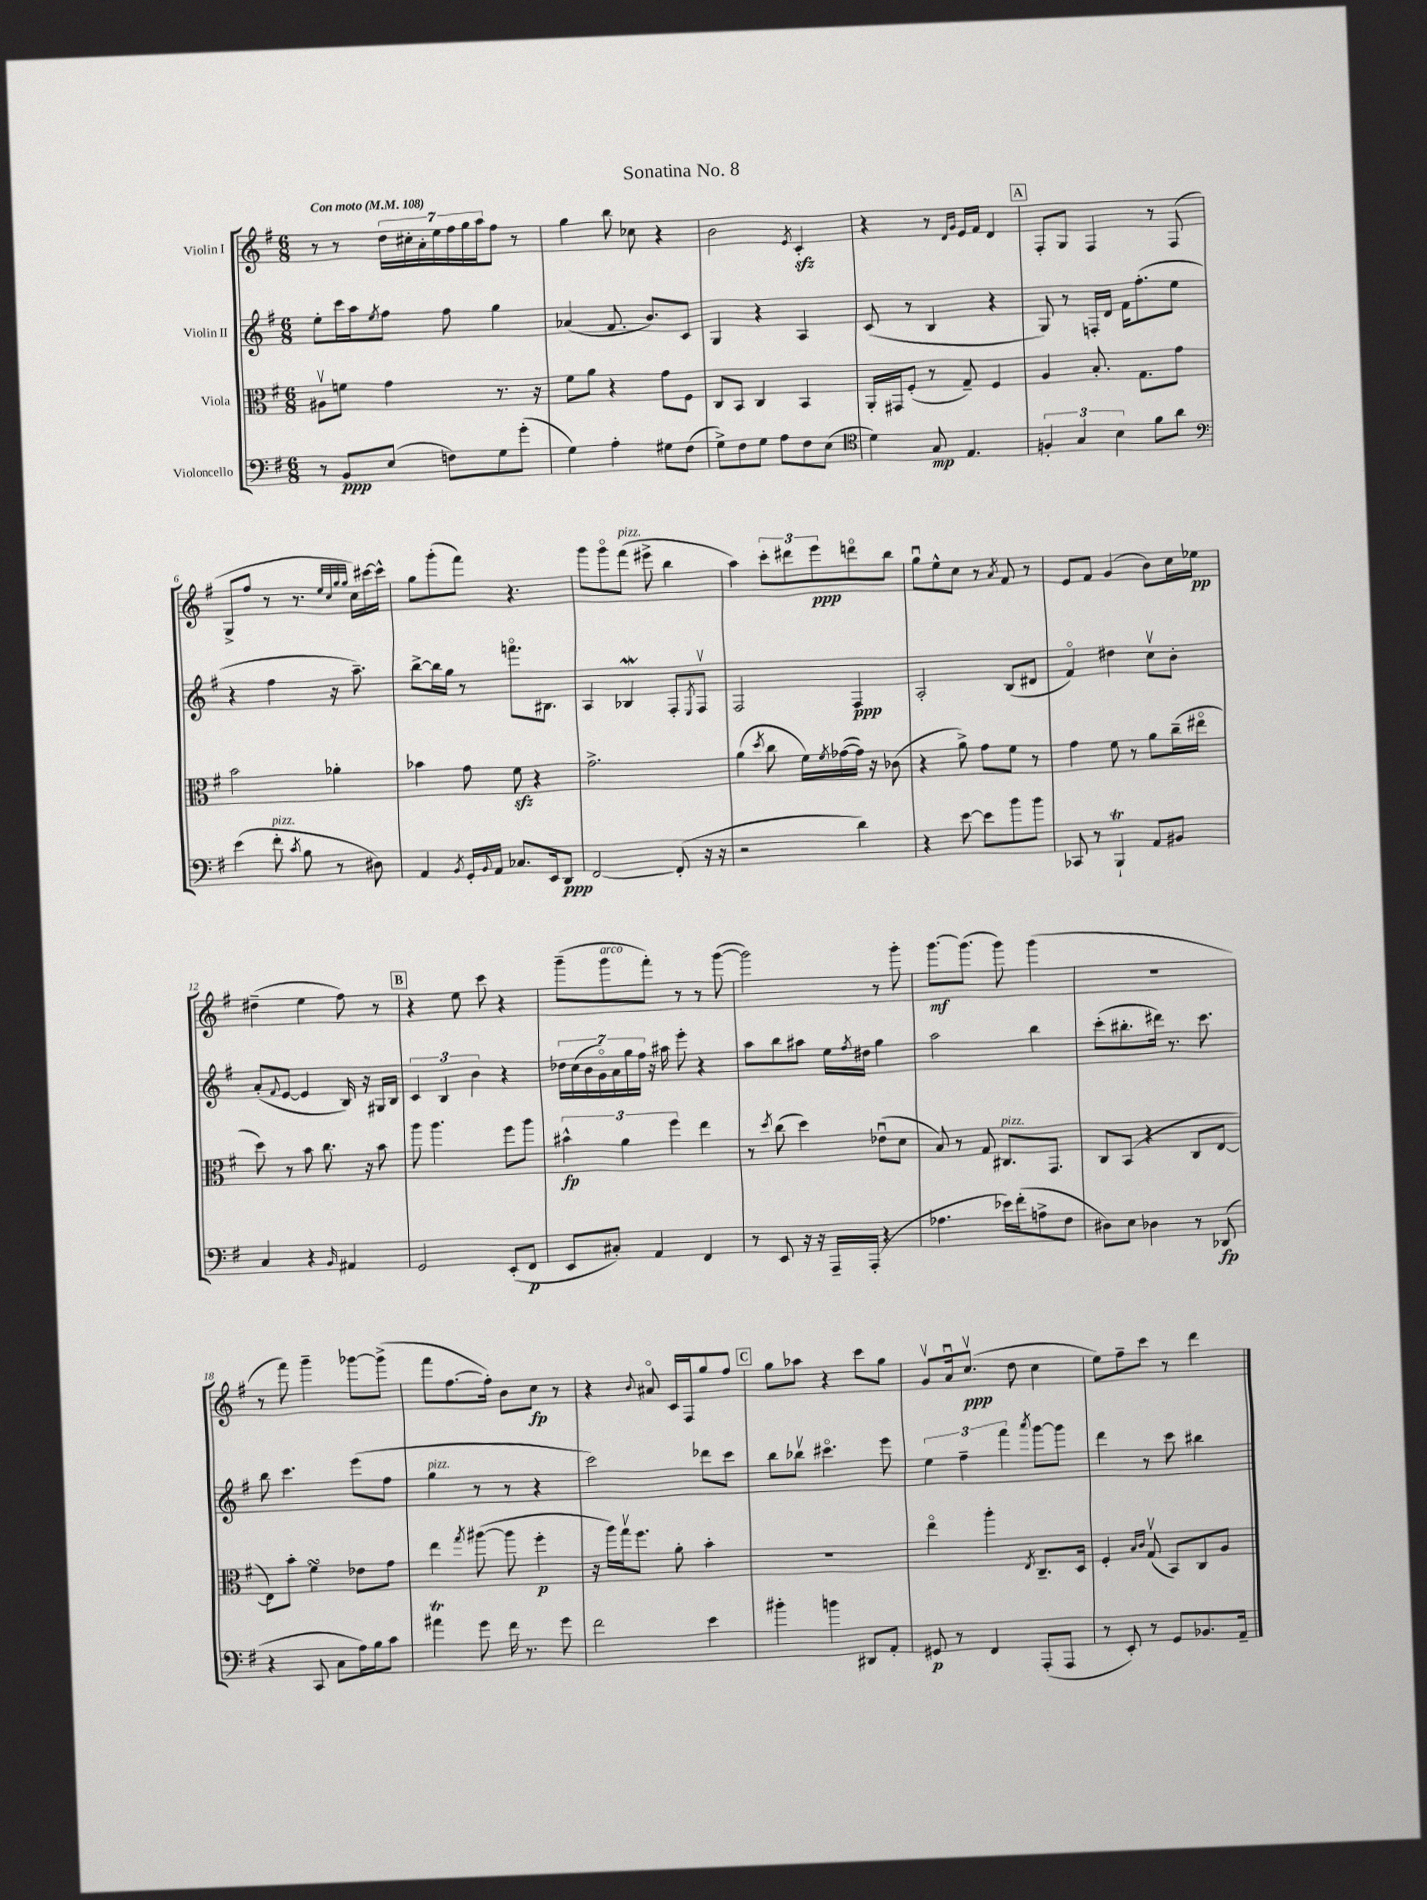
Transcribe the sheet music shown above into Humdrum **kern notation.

**kern	**dynam	**kern	**dynam	**kern	**dynam	**kern	**dynam
*part4	*part4	*part3	*part3	*part2	*part2	*part1	*part1
*staff4	*staff4	*staff3	*staff3	*staff2	*staff2	*staff1	*staff1
*I"Violoncello	*	*I"Viola	*	*I"Violin II	*	*I"Violin I	*
*clefF4	*	*clefC3	*	*clefG2	*	*clefG2	*
*k[f#]	*	*k[f#]	*	*k[f#]	*	*k[f#]	*
*M6/8	*	*M6/8	*	*M6/8	*	*M6/8	*
*MM108	*	*MM108	*	*MM108	*	*MM108	*
=1	=1	=1	=1	=1	=1	=1	=1
!	!	!	!	!	!	!LO:TX:a:B:t=Con moto	!
8r	.	8A#Xv\L	.	8ee'\L	.	8r	.
8BB/L	ppp	8fn\J	.	16ccc\L	.	8r	.
.	.	.	.	16aa\J	.	.	.
.	.	.	.	8qee/	.	.	.
(8E/J	.	4g\	.	8ff#\J	.	28dd\LL	.
.	.	.	.	.	.	28cc#X'\	.
.	.	.	.	.	.	28a'\	.
.	.	.	.	.	.	28ee\	.
8Fn\L)	.	.	.	8ff#\	.	.	.
.	.	.	.	.	.	28ff#\	.
.	.	.	.	.	.	28gg\	.
.	.	.	.	.	.	28aa\J	.
8G\	.	8.r	.	4gg\	.	8ff#\J	.
(8g'\J	.	.	.	.	.	8r	.
.	.	16r	.	.	.	.	.
=2	=2	=2	=2	=2	=2	=2	=2
4G\)	.	8f#\L	.	(4a-X/	.	4gg\	.
.	.	8a\J	.	.	.	.	.
4A'\	.	4r	.	8.f#/	.	8bb\	.
.	.	.	.	.	.	8cc-X\	.
.	.	.	.	8.b/L)	.	.	.
8G#X\L	.	8g\L	.	.	.	4r	.
(8F#\J	.	8F#\J	.	8c/J	.	.	.
=3	=3	=3	=3	=3	=3	=3	=3
8G^\L)	.	8C/L	.	4G/	.	2b\	.
8F#\	.	8BB/J	.	.	.	.	.
8G\J	.	4C/	.	4r	.	.	.
8A\L	.	.	.	.	.	.	.
.	.	.	.	.	.	8qe/	.
8F#\	.	4BB/	.	4A/	.	4czz'/	.
(8E\J	.	.	.	.	.	.	.
=4	=4	=4	=4	=4	=4	=4	=4
*clefC4	*	*	*	*	*	*	*
4d\)	.	16AA'/LL	.	(8c/	.	4r	.
.	.	16GG#X/J	.	.	.	.	.
.	.	(8F#'/J	.	8r	.	.	.
8G/	mp	8r	.	4B/	.	8r	.
.	.	.	.	.	.	16qqd/LL	.
.	.	.	.	.	.	16qqg/JJ	.
4.E/	.	8G~/)	.	.	.	16e/LL	.
.	.	.	.	.	.	16f#/JJ	.
.	.	4F#/	.	4r	.	4d/	.
!!LO:REH:place=s1:t=A
=5	=5	=5	=5	=5	=5	=5	=5
6Fn'/	.	4A/	.	8G/)	.	8F#'/L	.
.	.	.	.	8r	.	8G/J	.
6G/	.	.	.	.	.	.	.
.	.	8.B'/	.	16Fn'/LL	.	4F#/	.
.	.	.	.	16d/JJ	.	.	.
6B\	.	.	.	.	.	.	.
.	.	.	.	16f#\KL	.	.	.
.	.	8.G\L	.	(8.ff#'\	.	.	.
8f#\L	.	.	.	.	.	8r	.
8a\J	.	8g\J	.	8ee\J	.	(8F#/	.
!!LO:LB:g=z
=6	=6	=6	=6	=6	=6	=6	=6
*clefF4	*	*	*	*	*	*	*
(4e\	.	2b\	.	4r	.	8G^/L	.
.	.	.	.	.	.	8ff#/J	.
!LO:TX:a:i:t=pizz.	!	!	!	!	!	!	!
8f#'\	.	.	.	4ff#\	.	8r	.
8qc/	.	.	.	.	.	.	.
8B\	.	.	.	.	.	8.r	.
8r	.	4a-X'\	.	16r	.	.	.
.	.	.	.	.	.	32qqee/LLL	.
.	.	.	.	.	.	32qqcc/	.
.	.	.	.	.	.	32qqgg/	.
.	.	.	.	.	.	32qqgg/JJJ	.
.	.	.	.	8.aa~\)	.	16cc\LL)	.
8D#X\)	.	.	.	.	.	[16ccc#X\	.
.	.	.	.	.	.	16ccc#^^\JJ]	.
=7	=7	=7	=7	=7	=7	=7	=7
4AA/	.	4b-X\	.	[8bb^\L	.	8gg\L	.
.	.	.	.	16bb\L]	.	(8ggg'\	.
.	.	.	.	16gg\JJ	.	.	.
8qBB/	.	.	.	.	.	.	.
16GG'/LL	.	8g\	.	8r	.	8fff#\J)	.
8qqBB/	.	.	.	.	.	.	.
16AA/JJ	.	.	.	.	.	.	.
8.C-X/L	.	8f#zz\	.	8.fffn\L	.	4.r	.
.	.	4r	.	.	.	.	.
16EE/k	.	.	.	8.B#X\J	.	.	.
8DD/J	ppp	.	.	.	.	.	.
=8	=8	=8	=8	=8	=8	=8	=8
[2FF#/	.	2.g^\	.	4A/	.	8ggg\L	.
.	.	.	.	.	.	8ggg\	.
!	!	!	!	!	!	!LO:TX:a:i:t=pizz.	!
.	.	.	.	4B-Xw/	.	(8fff#\J	.
.	.	.	.	.	.	8eee#X^\	.
(8FF#'/]	.	.	.	8F#'/L	.	4bb\	.
.	.	.	.	8qE/	.	.	.
16r	.	.	.	8F#v/J	.	.	.
16r	.	.	.	.	.	.	.
=9	=9	=9	=9	=9	=9	=9	=9
2r	.	(4a\	.	2F#/	.	4aa\)	.
.	.	8qdd/	.	.	.	.	.
.	.	8cc\	.	.	.	12ccc'\L	.
.	.	.	.	.	.	12ddd#X\	.
.	.	16f#\LL)	.	.	.	.	.
.	.	.	.	.	.	12eee\	ppp
.	.	8qf#/	.	.	.	.	.
.	.	([16g-X\	.	.	.	.	.
4d\)	.	16g-\JJ])	.	4F#/	ppp	8dddn\	.
.	.	16r	.	.	.	.	.
.	.	(8c-X\	.	.	.	8bb\J	.
=10	=10	=10	=10	=10	=10	=10	=10
4r	.	4r	.	2A'/	.	8ggu\L	.
.	.	.	.	.	.	8ee^^\	.
[8e\	.	8a^\)	.	.	.	8cc\J	.
8e\L]	.	8g\L	.	.	.	8r	.
.	.	.	.	.	.	8qa/	.
8b\	.	8f#\J	.	(8B/L	.	8f#/	.
8b\J	.	8r	.	8d#X/J	.	8r	.
=11	=11	=11	=11	=11	=11	=11	=11
8CC-X/	.	4g\	.	4f#/)	.	8e/L	.
8r	.	.	.	.	.	8f#/J	.
4BBBt`/	.	8f#\	.	4dd#X\	.	(4g/	.
.	.	8r	.	.	.	.	.
8AA/L	.	8a\L	.	8ccv\L	.	8b\L)	.
8BB#X/J	.	(16cc~\L	.	8b'\J	.	16cc\L	.
.	.	16ee#X\JJ	.	.	.	16ee-X\JJ	pp
!!LO:LB:g=z
=12	=12	=12	=12	=12	=12	=12	=12
4C/	.	8dd\)	.	(8a'/L	.	(4dd#X~\	.
.	.	.	.	8qqf#/	.	.	.
.	.	8r	.	[8e/J	.	.	.
4r	.	8b\	.	4e/]	.	4ee\	.
.	.	8.cc\	.	.	.	.	.
16qqBB/	.	.	.	.	.	.	.
4AA#X/	.	.	.	16B/)	.	8ff#\)	.
.	.	16r	.	16r	.	.	.
.	.	8b\	.	16G#X/LL	.	8r	.
.	.	.	.	16B/JJ	.	.	.
!!LO:REH:place=s1:t=B
=13	=13	=13	=13	=13	=13	=13	=13
2GG/	.	8aa\	.	6c/	.	4r	.
.	.	4.aa\	.	.	.	.	.
.	.	.	.	6B/	.	.	.
.	.	.	.	.	.	8ee\	.
.	.	.	.	6b\	.	.	.
.	.	.	.	.	.	8ccc\	.
(8EE'/L	.	8ff#\L	.	4r	.	4r	.
8FF#/J	p	8aa\J	.	.	.	.	.
=14	=14	=14	=14	=14	=14	=14	=14
8EE/L	.	6b#X^^\	fp	28dd-X\LL	.	(8ggg~\L	.
.	.	.	.	(28cc\	.	.	.
.	.	.	.	28b\	.	.	.
.	.	.	.	28g\)	.	.	.
!	!	!	!	!	!	!LO:TX:a:i:t=arco	!
8C#X'/J)	.	.	.	.	.	8ggg\	.
.	.	.	.	28a\	.	.	.
.	.	6a\	.	.	.	.	.
.	.	.	.	28gg\	.	.	.
.	.	.	.	28ff#\JJ	.	.	.
4AA/	.	.	.	16r	.	8fff#'\J)	.
.	.	.	.	16aa#X\	.	.	.
.	.	6ff#\	.	.	.	.	.
.	.	.	.	8eee'\	.	8r	.
4FF#/	.	4ee\	.	4r	.	8r	.
.	.	.	.	.	.	([8ggg\	.
=15	=15	=15	=15	=15	=15	=15	=15
8r	.	8r	.	8aa\L	.	2ggg\])	.
.	.	8qdd/	.	.	.	.	.
8EE/	.	(8cc\	.	8bb\	.	.	.
16r	.	4dd\)	.	8aa#X\J	.	.	.
16r	.	.	.	.	.	.	.
16AAA~/LL	.	.	.	16ee\LL	.	.	.
.	.	.	.	8qff#/	.	.	.
(16AAA'/JJ	.	.	.	16dd#X\JJ	.	.	.
4r	.	(8e-Xu\L	.	4gg\	.	8r	.
.	.	8d\J	.	.	.	8ggg'\	.
=16	=16	=16	=16	=16	=16	=16	=16
4.A-X\	.	8B/)	.	2aa\	.	[8.ggg\L	mf
.	.	8r	.	.	.	.	.
.	.	.	.	.	.	(8.ggg\J]	.
.	.	8G/	.	.	.	.	.
!	!	!LO:TX:a:i:t=pizz.	!	!	!	!	!
16e-X\LL)	.	8.C#X/L	.	.	.	8ggg\)	.
(16f#'\J	.	.	.	.	.	.	.
8An^\	.	.	.	4bb\	.	(4ggg\	.
.	.	8.GG/J	.	.	.	.	.
8F#\J	.	.	.	.	.	.	.
=17	=17	=17	=17	=17	=17	=17	=17
8D#X\L)	.	8C/L	.	(8ccc'\L	.	2.r	.
8E\J	.	(8BB/J	.	8.bb#X'\	.	.	.
4D-X\	.	4r	.	.	.	.	.
.	.	.	.	16ddd#X\Jk)	.	.	.
.	.	.	.	8.r	.	.	.
8r	.	8C/L	.	.	.	.	.
.	.	.	.	8.ccc\	.	.	.
(8DD-X/	fp	[8E/J	.	.	.	.	.
!!LO:LB:g=z
=18	=18	=18	=18	=18	=18	=18	=18
4r	.	8E\L])	.	8bb\	.	8r	.
.	.	8b'\J	.	4.ccc\	.	8fff#\)	.
8CC/	.	4f#sSsS\	.	.	.	4ggg~\	.
8C\L	.	.	.	.	.	.	.
16A\L)	.	8e-X\L	.	(8eee\L	.	[8ggg-X\L	.
16B\J	.	.	.	.	.	.	.
8c\J	.	8g\J	.	8ff#\J	.	(8ggg-^\J]	.
=19	=19	=19	=19	=19	=19	=19	=19
!	!	!	!	!LO:TX:a:i:t=pizz.	!	!	!
4a#Xt\	.	4ee\	.	4gg\	.	8fff#\L	.
.	.	.	.	.	.	[8.ff#\	.
.	.	8qgg/	.	.	.	.	.
8g\	.	([8aa#X\	.	8r	.	.	.
.	.	.	.	.	.	16ff#'\Jk])	.
16f#\	.	8aa#\]	.	8r	.	8b\L	.
8.r	.	.	.	.	.	.	.
.	.	4ff#'\	p	4r	.	8cc\J	fp
8g\	.	.	.	.	.	8r	.
=20	=20	=20	=20	=20	=20	=20	=20
2f#\	.	16r	.	2ccc\)	.	4r	.
.	.	16aa\LL)	.	.	.	.	.
.	.	16ggv\J	.	.	.	.	.
.	.	8.ff#\J	.	.	.	.	.
.	.	.	.	.	.	8qqb/	.
.	.	.	.	.	.	8a#X/	.
.	.	8a'\	.	.	.	16c/LL	.
.	.	.	.	.	.	16F#/J	.
4e\	.	4b'\	.	8ddd-X\L	.	8gg/	.
.	.	.	.	8ccc\J	.	8ff#/J	.
!!LO:REH:place=s1:t=C
=21	=21	=21	=21	=21	=21	=21	=21
4b#X'\	.	2.r	.	8bb\L	.	8gg\L	.
.	.	.	.	8bb-Xv\J	.	8aa-X\J	.
4bn\	.	.	.	4.ccc#X\	.	4r	.
8DD#X/L	.	.	.	.	.	8ccc\L	.
8AA'/J	.	.	.	8eee\	.	8gg\J	.
=22	=22	=22	=22	=22	=22	=22	=22
8GG#X/	p	4ee\	.	6ee\	.	8gv/L	.
8r	.	.	.	.	.	16au/k	.
.	.	.	.	6ff#~\	.	.	.
.	.	.	.	.	.	(8.ccv/J	ppp
4FF#/	.	4aa'\	.	.	.	.	.
.	.	.	.	6fff#\	.	.	.
.	.	.	.	.	.	8dd\	.
.	.	8qE/	.	8qaaa/	.	.	.
(8AAA'/L	.	8.C~/L	.	[8ggg\L	.	4cc\	.
8AAA/J	.	.	.	8ggg\J]	.	.	.
.	.	16D/Jk	.	.	.	.	.
=23	=23	=23	=23	=23	=23	=23	=23
8r	.	4F#'/	.	4ddd\	.	8ee\L)	.
8EE'/)	.	.	.	.	.	8ff#~\	.
.	.	16qqB/LL	.	.	.	.	.
.	.	16qqc/JJ	.	.	.	.	.
8r	.	(8Gv/	.	8r	.	8ccc\J	.
8GG/L	.	8BB/L)	.	8ccc\	.	8r	.
8.BB-X/	.	8C/	.	4bb#X\	.	4ddd\	.
.	.	8A/J	.	.	.	.	.
16AA~/Jk	.	.	.	.	.	.	.
==	==	==	==	==	==	==	==
*-	*-	*-	*-	*-	*-	*-	*-
